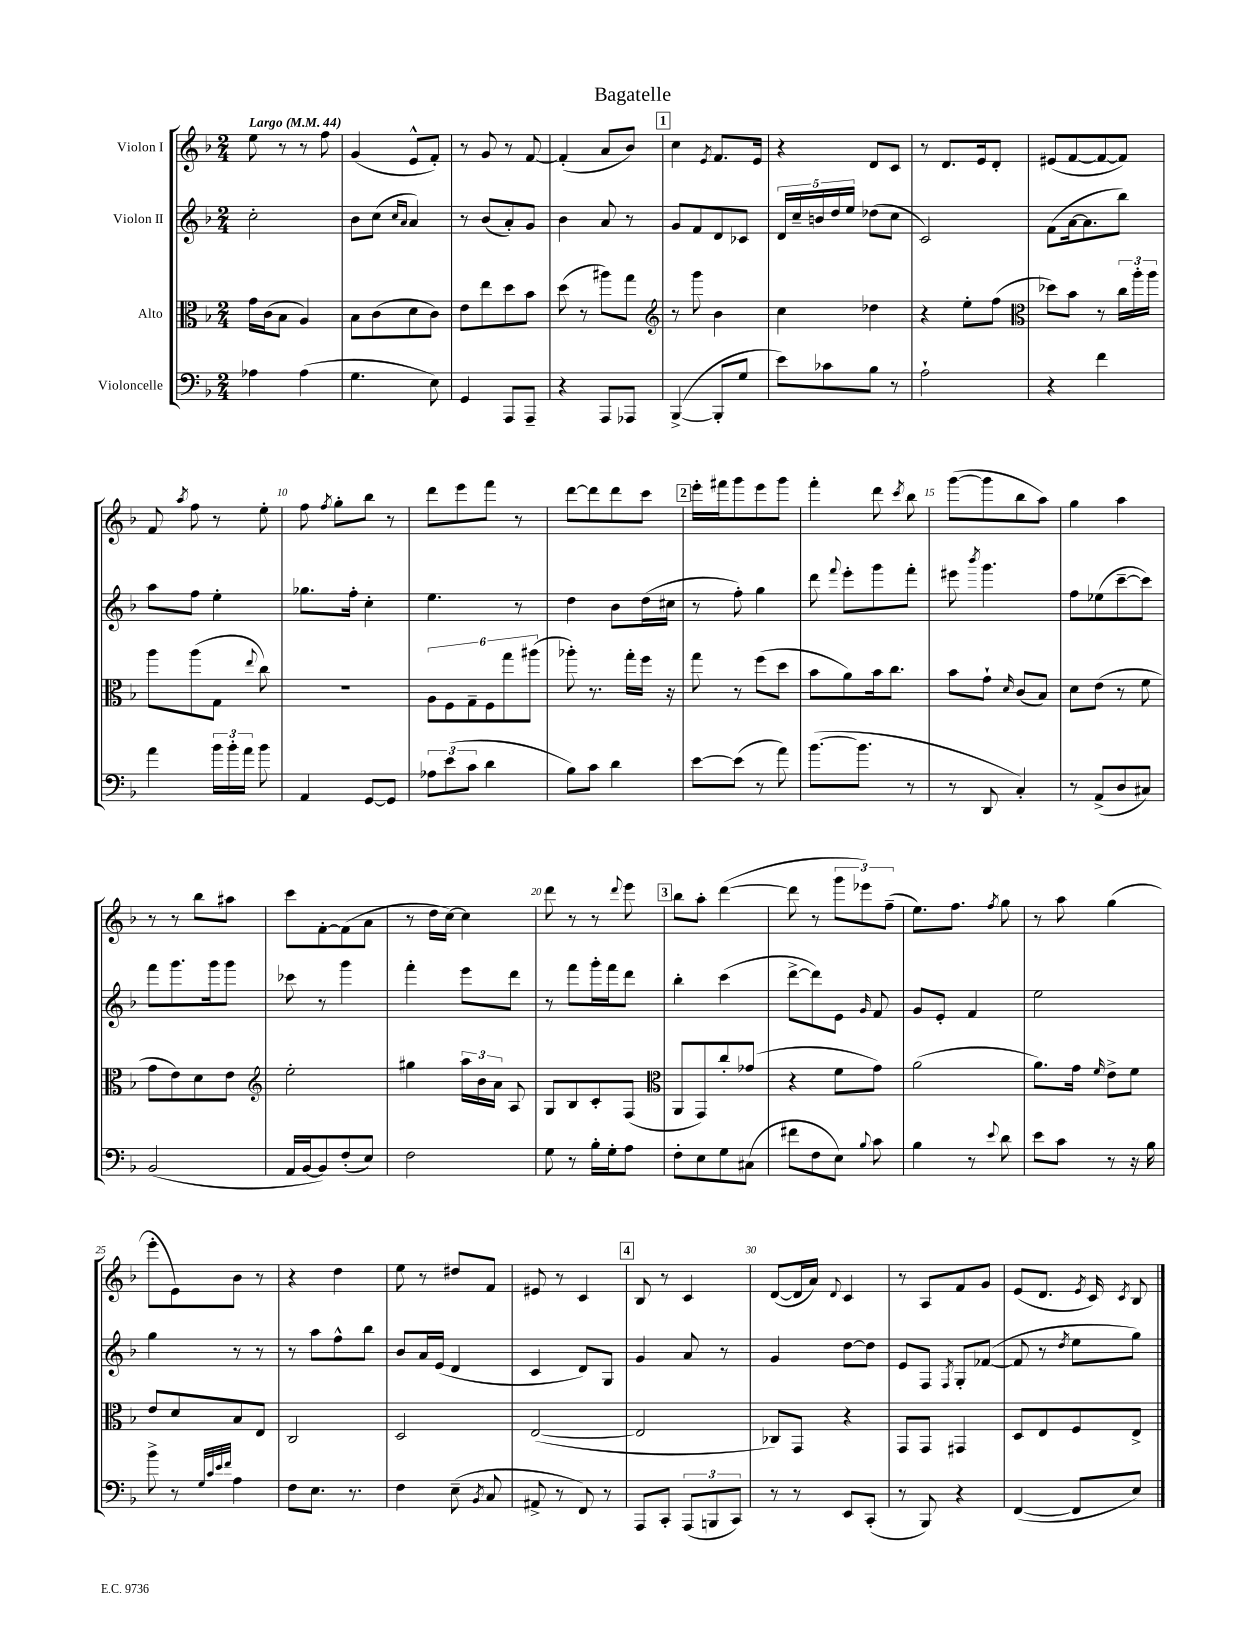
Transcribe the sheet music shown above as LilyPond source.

\header { title = "Bagatelle" }
<<
\new StaffGroup <<
\new Staff = "s0" \with { instrumentName = "Violon I" } {
    \clef treble \key f \major \numericTimeSignature \time 2/4 \tempo "Largo" 4 = 44
    \autoBeamOff e''8 r8 r8 f''8 |
    g'4( e'8[-^ f'8]-.) |
    r8 g'8 r8 f'8~ |
    f'4-.( a'8[ bes'8]) |
    \mark \markup { \box "1" } c''4 \acciaccatura { e'8 } f'8.[ e'16] |
    r4 d'8[ c'8] |
    r8 d'8.[ e'16 d'8]-. |
    eis'8[( f'8~ f'8~ f'8]) |
    f'8 \acciaccatura { a''8 } f''8 r8 e''8-. |
    f''8 \acciaccatura { f''8 } g''8[-. bes''8] r8 |
    d'''8[ e'''8 f'''8] r8 |
    d'''8[~ d'''8 d'''8 c'''8] |
    \mark \markup { \box "2" } e'''16[-. fis'''16 g'''8 e'''8 g'''8] |
    f'''4-. d'''8 \acciaccatura { c'''8 } bes''8 |
    g'''8[~( g'''8 bes''8 a''8]) |
    g''4 a''4 |
    r8 r8 bes''8[ ais''8] |
    c'''8[ f'8~-. f'8( a'8] |
    r8 d''16[ c''16]~) c''4 |
    d'''8 r8 r8 \appoggiatura { d'''8 } e'''8 |
    \mark \markup { \box "3" } bes''8[ a''8]-. d'''4~( |
    d'''8 r8 \tuplet 3/2 { g'''8[ ees'''8) f''8]--( } |
    e''8.[) f''8.] \acciaccatura { f''8 } g''8 |
    r8 a''8 g''4( |
    e'''8[-. e'8) bes'8] r8 |
    r4 d''4 |
    e''8 r8 dis''8[ f'8] |
    eis'8 r8 c'4 |
    \mark \markup { \box "4" } bes8 r8 c'4 |
    d'8[~( d'16 a'16]) \appoggiatura { d'8 } c'4 |
    r8 a8[ f'8 g'8] |
    e'8[( d'8.] \acciaccatura { e'8 } c'16) \acciaccatura { c'8 } bes8 \bar "|." |
}
\new Staff = "s1" \with { instrumentName = "Violon II" } {
    \clef treble \key f \major \numericTimeSignature \time 2/4
    \autoBeamOff c''2-. |
    bes'8[ c''8]( \grace { c''16[ a'16] } a'4) |
    r8 bes'8[( a'8-.) g'8] |
    bes'4 a'8 r8 |
    \mark \markup { \box "1" } g'8[ f'8 d'8 ces'8] |
    \tuplet 5/4 { d'16[ c''16-- b'16 d''16 e''16] } des''8[( c''8] |
    c'2) |
    f'8[( a'16~ a'8. bes''8]) |
    a''8[ f''8] e''4-. |
    ges''8.[ f''16]-. c''4-. |
    e''4. r8 |
    d''4 bes'8[ d''16( cis''16] |
    \mark \markup { \box "2" } r8 f''8-.) g''4 |
    d'''8 \appoggiatura { f'''8 } e'''8[-. g'''8 f'''8]-. |
    eis'''8 \acciaccatura { bes'''8 } g'''4. |
    f''8[ ees''8( c'''8~-- c'''8]) |
    f'''8[ g'''8. g'''16 g'''8] |
    ces'''8 r8 g'''4 |
    f'''4-. e'''8[ d'''8] |
    r8 f'''8[ g'''16-. f'''16 d'''8] |
    \mark \markup { \box "3" } bes''4-. c'''4( |
    d'''8[~-> d'''8) e'8] \grace { g'16 } f'8 |
    g'8[ e'8]-. f'4 |
    e''2 |
    g''4 r8 r8 |
    r8 a''8[ f''8-^ bes''8] |
    bes'8[ a'16 e'16]( d'4 |
    c'4 d'8[) g8] |
    \mark \markup { \box "4" } g'4 a'8 r8 |
    g'4 d''8[~ d''8] |
    e'8[ f8] \acciaccatura { f8 } g8[-. fes'8]~( |
    fes'8 r8 \acciaccatura { d''8 } e''8[ g''8]) \bar "|." |
}
\new Staff = "s2" \with { instrumentName = "Alto" } {
    \clef alto \key f \major \numericTimeSignature \time 2/4
    \autoBeamOff g'16[ c'16( bes8] a4) |
    bes8[ c'8( d'8 c'8]) |
    e'8[ e''8 d''8 bes'8] |
    d''8( r8 ais''8[) g''8] |
    \mark \markup { \box "1" } \clef treble r8 g'''8 bes'4 |
    c''4 des''4 |
    r4 e''8[-. f''8]( |
    \clef alto des''8[) bes'8] r8 \tuplet 3/2 { c''16[ a''16-. a''16] } |
    a''8[ a''8( g8] \appoggiatura { e''8 } c''8) |
    R2 |
    \tuplet 6/4 { a8[ f8 g8-- f8 g''8 ais''8]( } |
    aes''8-.) r8. g''16[-. f''16] r16 |
    \mark \markup { \box "2" } g''8 r8 f''8[( d''8] |
    bes'8[ a'8) bes'16 c''8.] |
    bes'8[ g'8]-! \grace { d'16 } c'8[( bes8]) |
    d'8[ e'8]( r8 f'8 |
    g'8[ e'8) d'8 e'8] |
    \clef treble e''2-. |
    gis''4 \tuplet 3/2 { a''16[ bes'16 a'16] } a8 |
    g8[ bes8 c'8-. f8]( |
    \mark \markup { \box "3" } \clef alto a,8[ g,8) c''8-. ges'8]( |
    r4 f'8[ g'8]) |
    a'2( |
    a'8.[) g'16] \grace { f'16 } e'8[-> f'8] |
    e'8[ d'8 bes8 e8] |
    c2 |
    d2 |
    e2~( |
    \mark \markup { \box "4" } e2 |
    ces8[) g,8] r4 |
    g,8[ g,8] gis,4 |
    d8[ e8 f8 e8]-> \bar "|." |
}
\new Staff = "s3" \with { instrumentName = "Violoncelle" } {
    \clef bass \key f \major \numericTimeSignature \time 2/4
    \autoBeamOff aes4 aes4( |
    g4. e8) |
    g,4 a,,8[ a,,8]-- |
    r4 a,,8[ aes,,8] |
    \mark \markup { \box "1" } bes,,4~->( bes,,8[-. g8] |
    e'8[) ces'8 bes8] r8 |
    a2-! |
    r4 f'4 |
    a'4 \tuplet 3/2 { bes'16[ bes'16-. a'16] } bes'8 |
    a,4 g,8[~ g,8] |
    \tuplet 3/2 { aes8[ e'8( c'8] } d'4 |
    bes8[) c'8] d'4 |
    \mark \markup { \box "2" } e'8[~ e'8]( r8 a'8) |
    bes'8.[~( bes'8.] r8 |
    r8 d,8 c4-.) |
    r8 a,8[->( d8 cis8]) |
    bes,2( |
    a,16[ bes,16~ bes,8) f8-.( e8]) |
    f2 |
    g8 r8 bes16[-. g16-. a8] |
    \mark \markup { \box "3" } f8[-. e8 g8 cis8]( |
    fis'8[ f8 e8]) \appoggiatura { bes8 } c'8 |
    bes4 r8 \appoggiatura { e'8 } d'8 |
    e'8[ c'8] r8 r16 bes16 |
    bes'8-> r8 \grace { g32[ c'32 e'32 f'32] } a4 |
    f8[ e8.] r8. |
    f4 e8--( \acciaccatura { bes,8 } c8 |
    ais,8-> r8 f,8) r8 |
    \mark \markup { \box "4" } a,,8[ c,8]-. \tuplet 3/2 { a,,8[( b,,8 c,8]) } |
    r8 r8 e,8[ c,8]-.( |
    r8 bes,,8) r4 |
    f,4~( f,8[ e8]) \bar "|." |
}
>>
>>
\layout { \context { \Score \override BarNumber.break-visibility = ##(#f #t #t) barNumberVisibility = #(every-nth-bar-number-visible 5) } }
